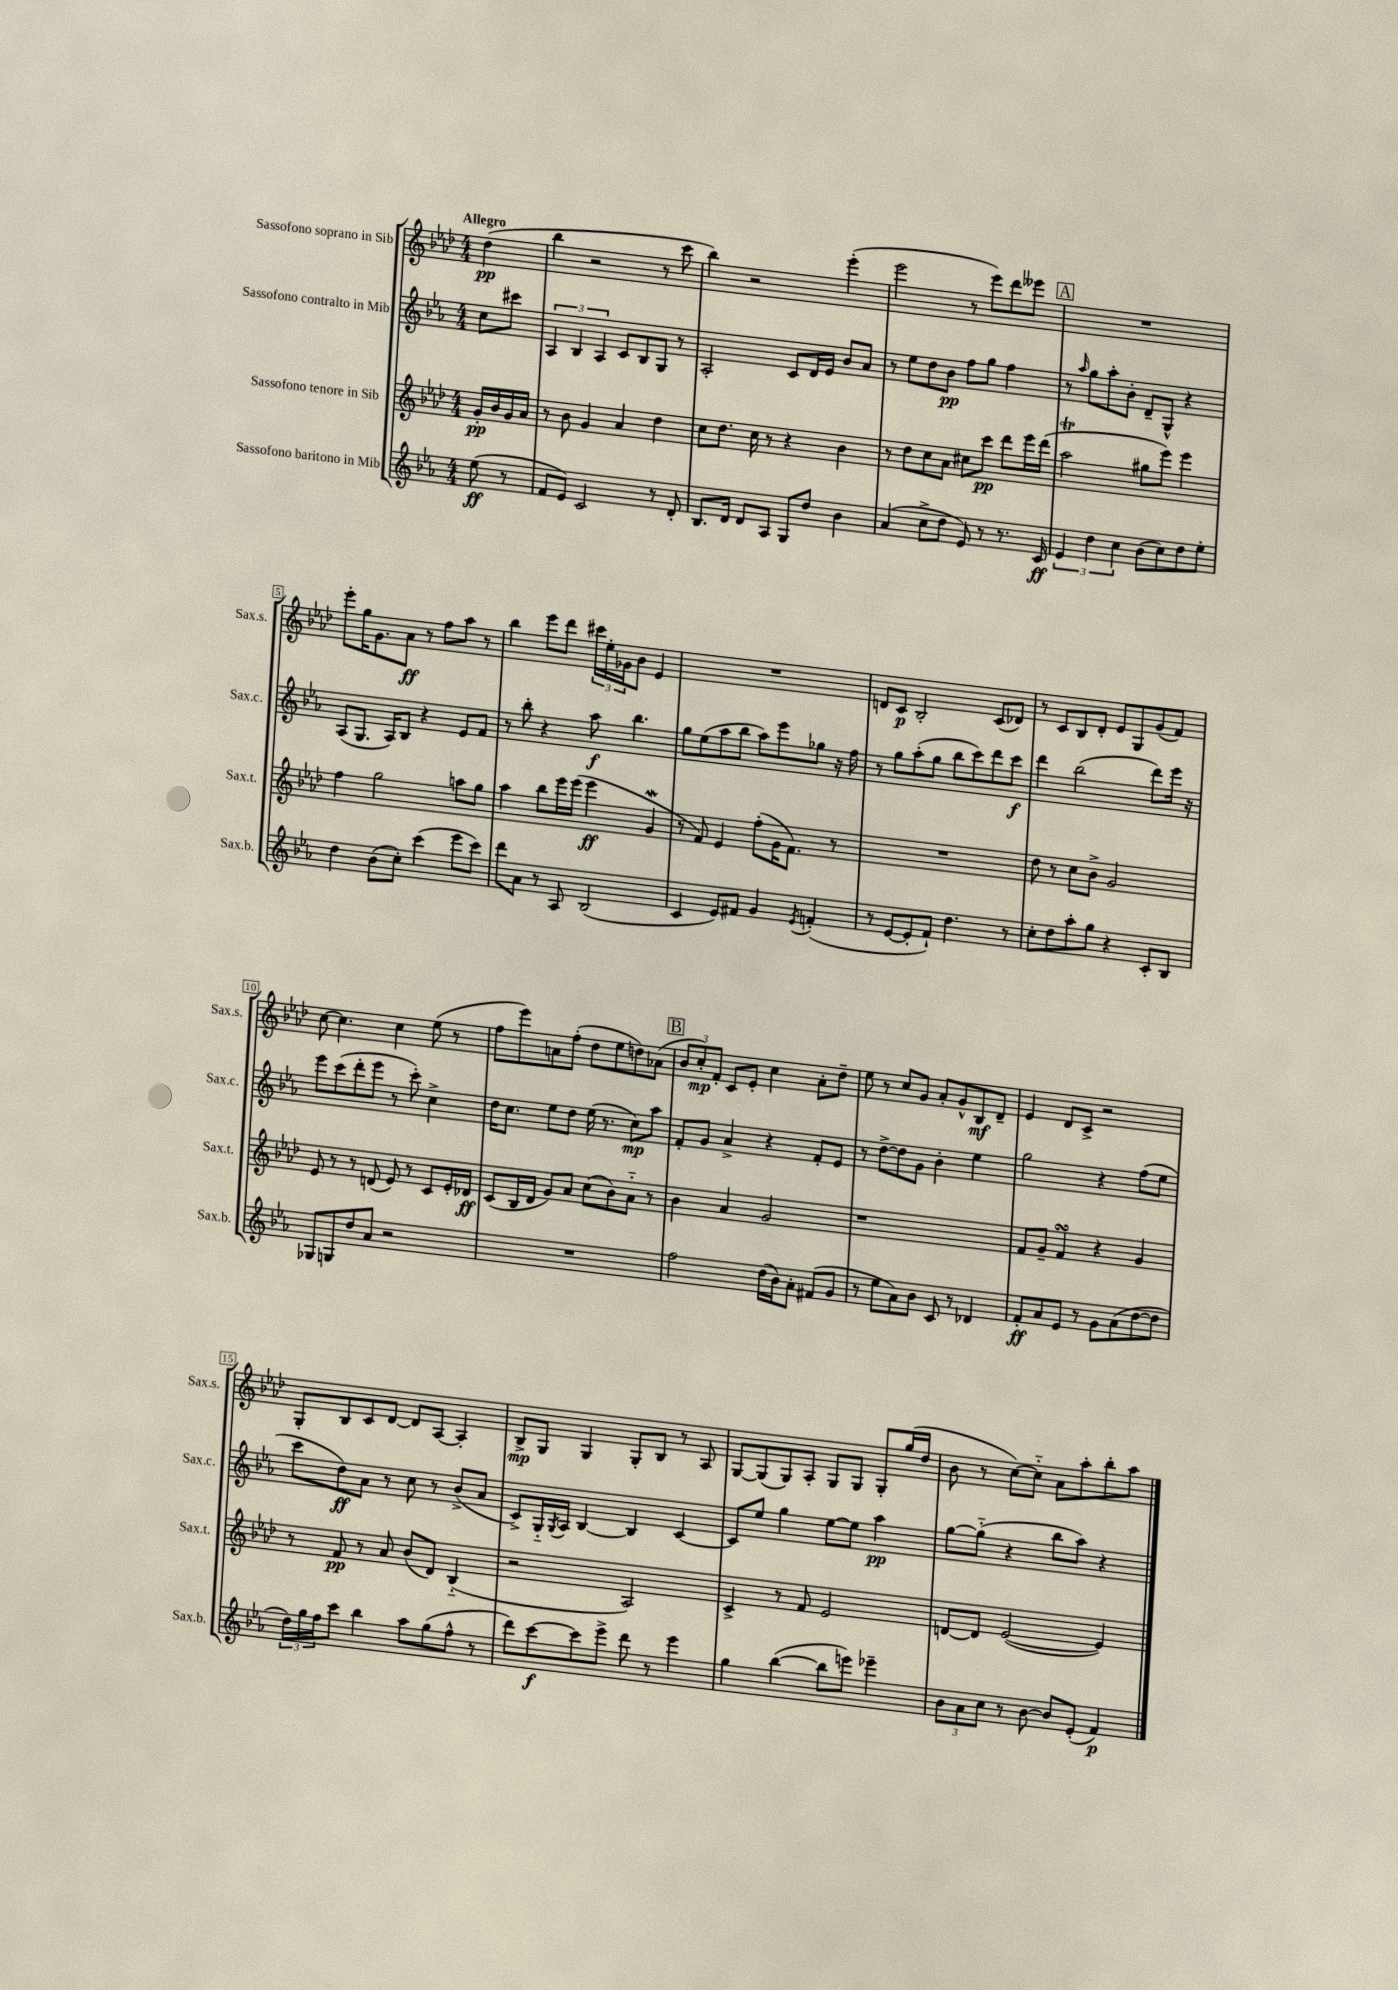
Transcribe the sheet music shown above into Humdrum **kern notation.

**kern	**kern	**kern	**kern
*staff4	*staff3	*staff2	*staff1
*clefG2	*clefG2	*clefG2	*clefG2
*k[b-e-a-]	*k[b-e-a-d-]	*k[b-e-a-]	*k[b-e-a-d-]
*M4/4	*M4/4	*M4/4	*M4/4
(8ee-\	16g'/LL	8cc\L	(4dd-\
.	16b-/	.	.
8r	16g/	8ccc#\J	.
.	16a-/JJ	.	.
=	=	=	=
8f/L	8r	6A-/	4bb-\
8e-/J)	8b-\	.	.
.	.	6B-/	.
2c/	4g/	.	2r
.	.	6A-/	.
.	4a-/	8c/L	.
.	.	8B-/	.
8r	4dd-\	8G/J	8r
8d'/	.	8r	8ccc\
=	=	=	=
8.B-/L	8cc\L	2A-'/	4bb-\)
.	8.dd-\J	.	.
16d/Jk	.	.	.
8d/L	.	.	2r
.	16cc\	.	.
8A-/J	8r	.	.
8G/L	4r	8c/L	.
8dd/J	.	16d/L	.
.	.	16e-/JJ	.
4b-\	4b-\	8b-/L	(4eee-'\
.	.	8a-/J	.
=	=	=	=
(4a-/	8r	8r	2eee-\
.	8dd-\L	8ee-\L	.
8cc^\L	8cc\	8dd\	.
8dd\J	8a-\J	8b-\J	.
8e-/)	8cc#\L	8ff\L	8r
8r	8ccc\J	8gg\J	8eee-\L)
8.r	8ddd-\L	4ff\	8ddd-\
.	16eee-\L	.	8eee--\J
16c/	(16ddd-\JJ	.	.
=	=	=	=
6e-/	2aa-\	8r	1r
.	.	16qqaa-/	.
.	.	8gg\L	.
6dd\	.	.	.
.	.	8aa-'\	.
6cc\	.	.	.
.	.	8b-'\J	.
(8b-\L	8gg#\L	8d~/L	.
8cc\)	8eee-\J)	8G^^/J	.
8dd\	4eee-\	4r	.
8ee-'\J	.	.	.
=	=	=	=
4dd\	4ff\	(8A-/L	8eee-'\L
.	.	8.G/J	16gg\K
.	.	.	8.g\
(8b-\L	2gg\	.	.
.	.	16A-/LK)	.
8cc'\J)	.	8B-/J	8a-\J
(4ccc\	.	4r	8r
.	.	.	8ff\L
8eee-\L	8aa\L	8e-/L	8aa-\J
8ccc\J)	8gg\J	8f/J	8r
=	=	=	=
8ddd\L	4aa-\	8r	4bb-\
8a-\J	.	8bb-'\	.
8r	8bb-\L	4r	8eee-\L
8A-/	16eee-\L	.	8ddd-\J
.	(16eee-\JJ	.	.
(2B-/	4eee-\	8aa-\	24ccc#\LL
.	.	.	24ee-'\
.	.	.	24g-\J
.	.	4.bb-\	8b-\J
.	4g/	.	4e-/
=	=	=	=
4c/	8r	8gg\L	1r
.	8f/)	(8ee-\	.
8e-/L)	4e-/	8aa-\	.
8f#/J	.	8bb-\J	.
4g/	(8ff'\L	8aa-\L)	.
.	16g\K	8eee-\	.
.	8.f\J)	.	.
8qe-/	.	.	.
(4f'/	.	8gg-\J	.
.	8r	16r	.
.	.	16ff\	.
=	=	=	=
8r	1r	8r	8d/L
[8e-/L	.	8gg\L	8c/J
8e-'/]	.	(8aa-'\	2B-'/
8f`/J)	.	8gg\J	.
4.dd\	.	8bb-\L	.
.	.	8ccc\)	.
.	.	8ddd\	(8c/L
8r	.	8ccc\J	8d-/J)
=	=	=	=
8cc'\L	8dd-\	4ddd\	8r
8dd\	8r	.	8c/L
8aa-'\	8cc\L	(2bb-\	8B-/
8gg\J	8b-^\J	.	8d-'/J
4r	2g/	.	8e-/L
.	.	.	8G/
8c'/L	.	8ddd\L)	(8g/
8B-/J	.	16eee-\Jk	8f/J)
.	.	16r	.
=	=	=	=
8G-/L	8e-/	8eee-\L	[8cc\
8G/	8r	(8ccc\	4.cc\]
8dd/	8r	8ddd'\	.
8a-/J	(8d/	8eee-\J	.
2r	8e-/)	8r	4cc\
.	8r	8ccc'\)	.
.	8c/L	4cc^\	(8ee-\
.	16e-'/L	.	8r
.	16d-/JJ	.	.
=	=	=	=
1r	(8c/L	16dd\LK	8ff\L
.	.	8.cc\J	.
.	16B-/L	.	8eee-\)
.	16d-/JJ	.	.
.	8g/L)	8ee-\L	8a\
.	8a-/J	8dd\J	(8ff'\J
.	(8cc\L	(16ee-\	8dd-\L
.	.	8.r	.
.	8b-\)	.	8ee-\
.	8a-'~\J	8cc\L)	8dd\)
.	8r	8aa-\J	(8a-\J
=	=	=	=
2ff\	4b-\	8f'/L	12b-/L
.	.	.	12cc'/)
.	.	8g/J	.
.	.	.	12f'/J
.	4a-/	4a-^/	8c/L
.	.	.	8e-'/J
(16dd\LL	2g/	4r	4cc\
16b-\J)	.	.	.
8a-'\J	.	.	.
(8f#/L	.	8f'/L	8a-'\L
8g/J	.	8e-/J	8dd-~\J
=	=	=	=
8r	1r	8r	8ee-\
8ee-\L	.	[8dd^\L	8r
8a-\)	.	8dd\]	8cc/L
8b-\J	.	8g\J	8g/J
8c/	.	4b-'\	8a-'/L
8r	.	.	8g^^/
4d-/	.	4ee-\	8B-/
.	.	.	8d-~/J
=	=	=	=
8f'/L	8f/L	2gg\	4e-/
8a-/	8g~/J	.	.
8e-/J	4f/	.	8d-/L
8r	.	.	8c^/J
8g\L	4r	4r	2r
(8a-\	.	.	.
[8dd\	4g/	(8ff\L	.
8dd\]J	.	8ee-\J	.
=	=	=	=
24dd\LL)	8r	8ccc\L	8G'/L
24gg\	.	.	.
24ff\J	.	.	.
8ccc\J	8f/	8dd\)	8B-/
4bb-\	8r	8a-\J	8c/
.	8a-/	8r	[8d-/J
8aa-\L	(8b-/L	8cc\	8d-/]L
(8gg\	8d-/J)	8r	[8A-/J
8ff^^\J	(4B-'~/	(8b-^/L	4A-'/]
8r	.	8a-/J	.
=	=	=	=
8ddd\L)	2r	8c^/L)	8B-^/L
[8ccc\	.	16G'~/L	8G/J
.	.	8qG/	.
.	.	16A-/JJ	.
8ccc\]	.	[4B-/	4G/
8eee-^\J	.	.	.
8ddd\	2A-/)	4B-/]	8G'/L
8r	.	.	8B-/J
4eee-\	.	[4c/	8r
.	.	.	8A-/
=	=	=	=
4gg\	4c^/	8c/]L	[8G/L
.	.	8ee-/J	(8G/]
([4bb-\	8r	4gg\	8G/)
.	8f/	.	8A-'/J
8bb-\]L	2e-/	[8ee-\L	8G/L
8eee\J)	.	8ee-\]J	8G/J
4eee-~\	.	4aa-\	8G'/L
.	.	.	(16gg/L
.	.	.	16dd-/JJ
=	=	=	=
12b-\L	[8d/L	[8gg\L	8b-\
12a-\	.	.	.
.	8d/]J	(8gg'~\]J	8r
12cc\J	.	.	.
8r	([2e-/	4r	[8cc\L)
[8b-\	.	.	8cc'~\]J
8b-/]L	.	8bb-\L	8a-\L
(8e-'/J	.	8aa-\J)	8aa-'\
4f/)	4e-/])	4r	8bb-'\
.	.	.	8aa-\J
==	==	==	==
*-	*-	*-	*-
